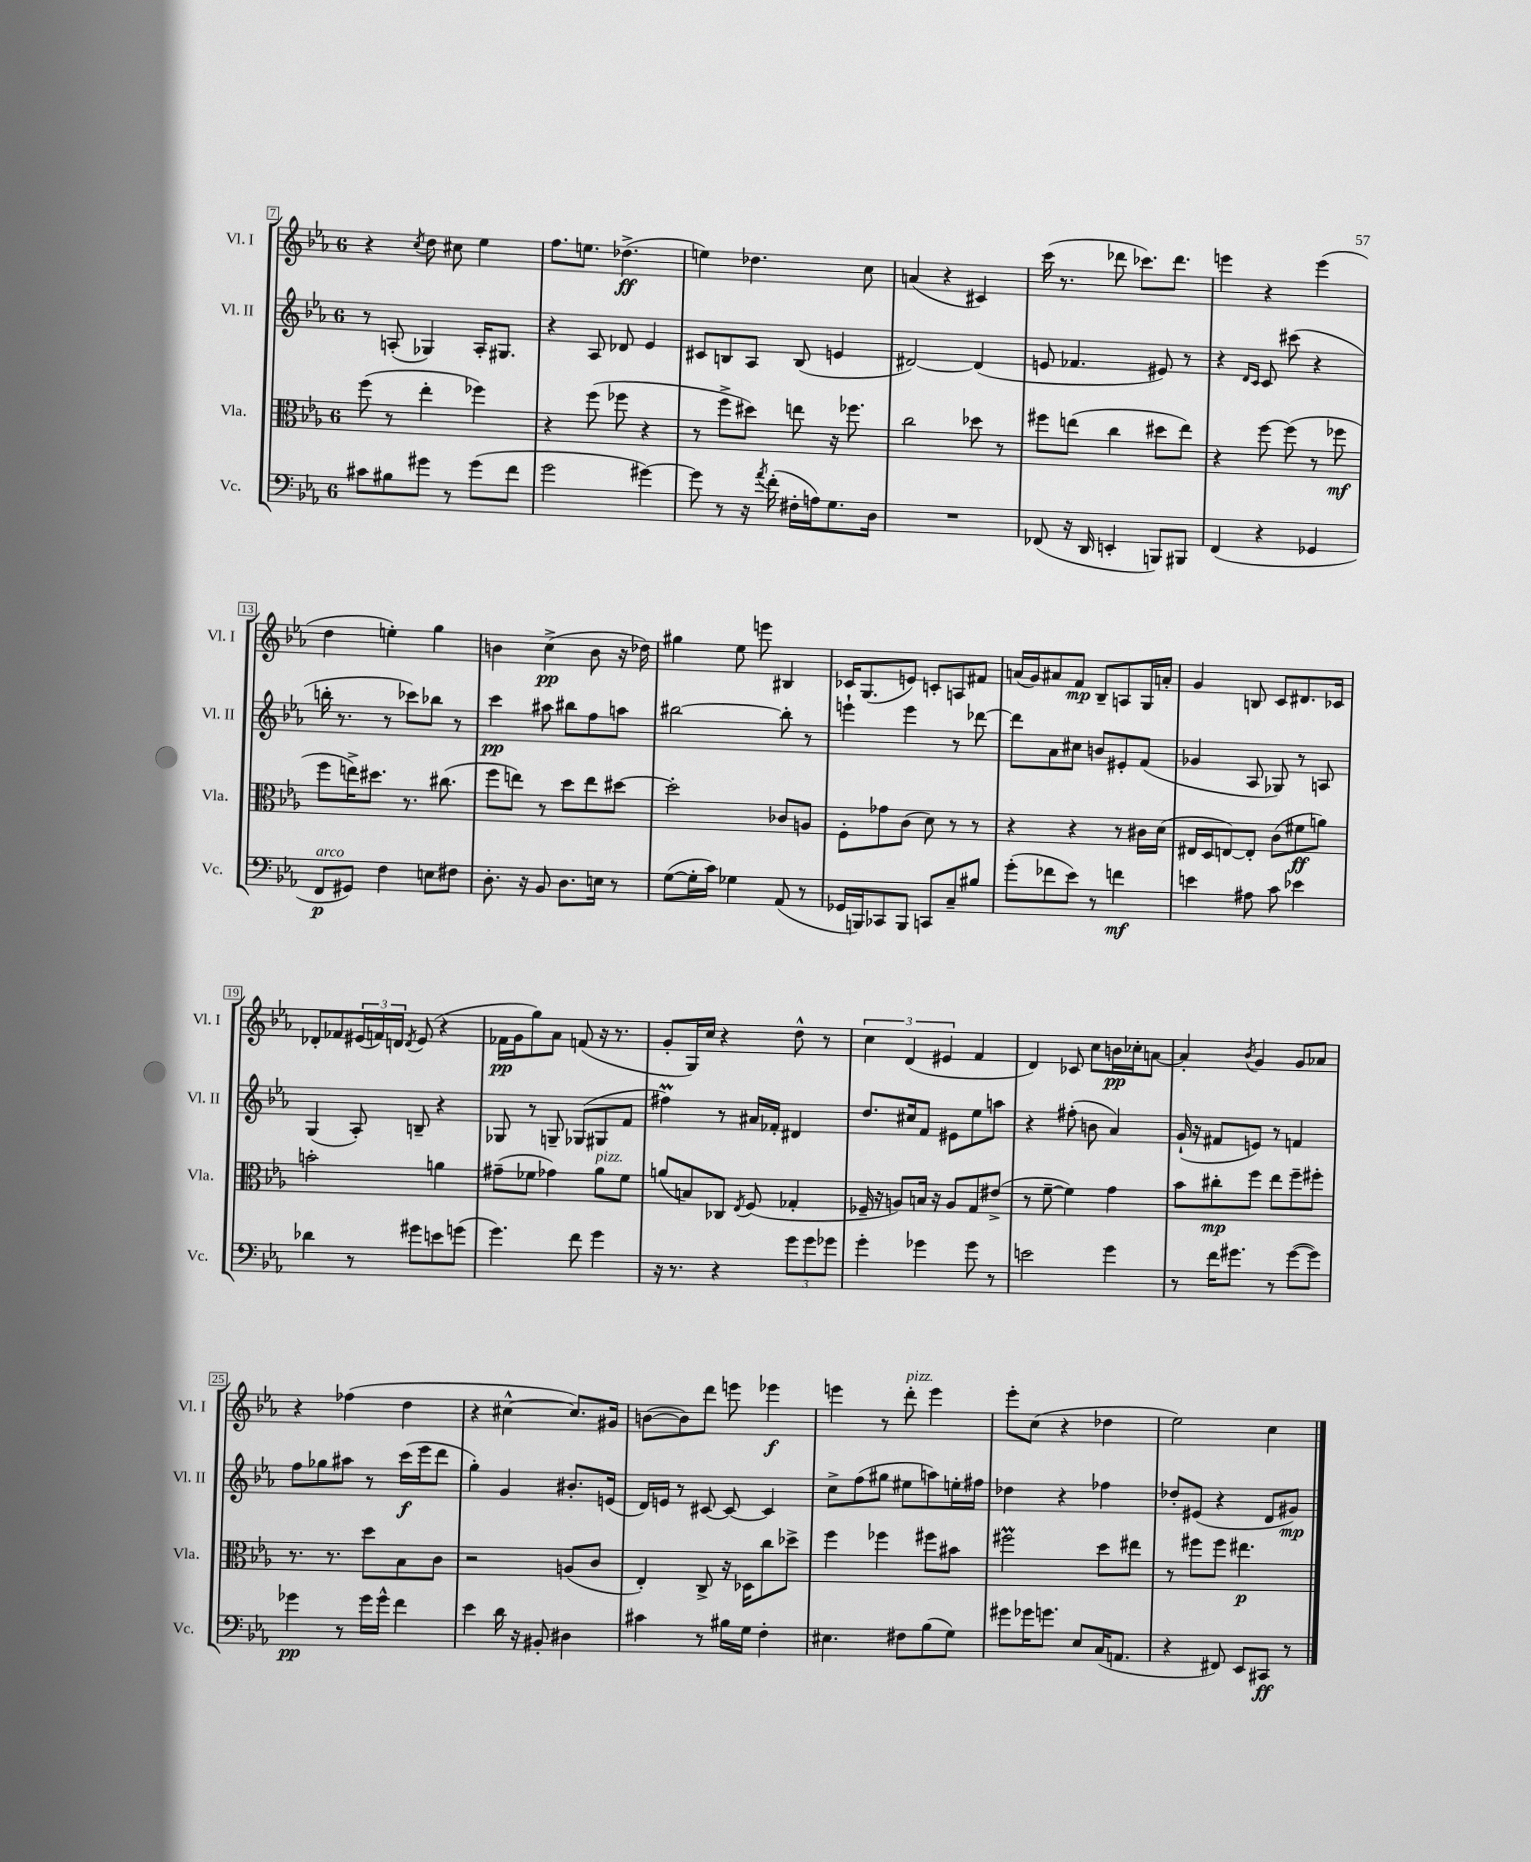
<<
\new StaffGroup <<
\new Staff = "s0" \with { instrumentName = "Vl. I" shortInstrumentName = "Vl. I" } {
    \clef treble \key ees \major \once \override Staff.TimeSignature.style = #'single-digit \time 6/8
    r4 \acciaccatura { c''8 } d''8 cis''8 ees''4 |
    f''8. e''8. des''4.->\ff( |
    e''4) des''4. c''8 |
    a'4( r4 cis'4) |
    c'''16( r8. des'''8 ces'''8.) des'''8. |
    e'''4 r4 e'''4( |
    d''4 e''4-.) g''4 |
    b'4 c''4->\pp( b'8 r16 des''16) |
    gis''4 ees''8 e'''8 bis4 |
    ces'16 g8.( e'8) c'8-. a8 fis'8 |
    a'16( g'16) ais'8 f'8\mp bes8-- a8 g16 a'16-. |
    g'4 b8 c'8 dis'8. ces'16 |
    des'8-. fes'8 \tuplet 3/2 { eis'16( f'16) d'16 } \acciaccatura { d'8 } eis'8( r4 |
    fes'16\pp g'16 g''8) aes'8 f'8( r16 r8. |
    g'8-. g16) c''16 r4 d''8-^ r8 |
    \tuplet 3/2 { c''4 d'4( eis'4 } f'4 |
    d'4) ces'8 c''8 b'16\pp ces''16-. a'8~ |
    a'4-. \acciaccatura { bes'8 } g'4 g'8 aes'8 |
    r4 fes''4( d''4 |
    r4 cis''4~-^ cis''8.) gis'16 |
    b'8~( b'8) d'''8 e'''8 ees'''4\f |
    e'''4 r8 d'''8-.^\markup { \italic "pizz." } e'''4 |
    ees'''8-. c''8( r4 des''4 |
    ees''2) c''4 \bar "|." |
}
\new Staff = "s1" \with { instrumentName = "Vl. II" shortInstrumentName = "Vl. II" } {
    \clef treble \key ees \major \once \override Staff.TimeSignature.style = #'single-digit \time 6/8
    r8 a8-.( ges4) a16-. gis8. |
    r4 aes8 des'8 ees'4 |
    cis'8 b8 aes8 b8( e'4 |
    dis'2~) dis'4( |
    e'8 fes'4. eis'8) r8 |
    r4 \grace { d'16 c'16 } c'8 cis'''8( r4 |
    b''16-. r8. r8 ces'''8) bes''8 r8 |
    c'''4\pp ais''8 bis''8 f''8 a''8 |
    bis''2~ bis''8-. r8 |
    e'''4-! e'''4 r8 des'''8~ |
    des'''8 aes'8 cis''8 b'8 eis'8-. f'8( |
    ges'4 aes8 ges8) r8 a8 |
    g4( aes8-.) b8-- r4 |
    ges8 r8 g8-- ges8( gis8 f'8 |
    fis''4\prall) r8 ais'16 fes'16-. dis'4 |
    d''8. cis''16 f'8 eis'8 ees''8 a''8 |
    r4 fis''8-.( b'8 aes'4) |
    g'16-!( r16 fis'8 e'8) r8 f'4 |
    f''8 ges''8 ais''8 r8 c'''16\f( ees'''16 d'''8 |
    g''4-.) g'4 bis'8.-. e'16( |
    d'16) e'16 r8 cis'8~ cis'8~ cis'4 |
    c''8-> f''8( gis''8 eis''8 a''8) e''16-. fis''16 |
    des''4 r4 fes''4 |
    des''8-. eis'8( r4 d'8 gis'8\mp) \bar "|." |
}
\new Staff = "s2" \with { instrumentName = "Vla." shortInstrumentName = "Vla." } {
    \clef alto \key ees \major \once \override Staff.TimeSignature.style = #'single-digit \time 6/8
    f''8( r8 ees''4-. fes''4) |
    r4 f''8( fes''8 r4 |
    r8 f''8-> dis''8) e''8 r16 fes''8. |
    c''2 des''8 r8 |
    fis''8 e''8( c''4 dis''8 e''8) |
    r4 f''8~ f''8( r8 fes''8\mf |
    f''8 e''16->) dis''8. r8. cis''8.( |
    f''8 e''8) r8 d''8 e''8 dis''8~ |
    dis''2-. ces'8 a8 |
    f8-. ges'8 c'8( d'8) r8 r8 |
    r4 r4 r8 cis'16 d'16( |
    eis16 d16 e8~) e8-. c'8( fis'8\ff a'8) |
    b'2-. a'4 |
    gis'8--( fes'8 ges'4) aes'8^\markup { \italic "pizz." } fes'8 |
    a'8( b8) ces8 \acciaccatura { ees8 } f8( ges4-. |
    fes16-- r16 a8) b16 r16 a8 g8 eis'8->( |
    r8 f'8~-- f'4) g'4 |
    bes'8 cis''8-.\mp f''8 ees''8 f''8-- fis''8-. |
    r8. r8. d''8 bes8 c'8 |
    r2 a8( c'8 |
    ees4-.) c8-> r16 des16 c''8 des''8-> |
    f''4 fes''4 fis''8 bis'8 |
    fis''2\prall d''8 eis''8 |
    r8 fis''8 fis''8 eis''4.\p \bar "|." |
}
\new Staff = "s3" \with { instrumentName = "Vc." shortInstrumentName = "Vc." } {
    \clef bass \key ees \major \once \override Staff.TimeSignature.style = #'single-digit \time 6/8
    cis'8 bis8 gis'8 r8 gis'8( f'8 |
    g'2 gis'4~) |
    gis'8 r8 r16 \acciaccatura { aes'8 } f'16-.( fis16-. a16) g8. d16 |
    R2. |
    fes,8( r16 d,16 e,4-. b,,8) bis,,8 |
    f,4( r4 ges,4 |
    f,8\p^\markup { \italic "arco" } gis,8) f4 e8 fis8 |
    d8.-. r16 bes,8 d8. e16 r8 |
    g8~( g16-. c'16) ges4 aes,8( r8 |
    ges,16 b,,16) ces,8 b,,8 c,8 c8-- bis8 |
    g'8-.( fes'8 ees'8) r8 f'4\mf |
    e'4 ais8 c'8 ees'4 |
    des'4 r8 gis'8 e'8 g'8( |
    g'4.) f'8 g'4 |
    r16 r8. r4 \tuplet 3/2 { g'8 g'8 ges'8 } |
    g'4-. ges'4 ges'8 r8 |
    e'2 g'4 |
    r8 f'16 gis'8. r8 gis'8~( gis'8) |
    ges'4\pp r8 ges'16 ges'16-^ f'4 |
    ees'4 d'16 r16 bis,8-. dis4 |
    cis'4 r8 bis16 g16 f4-. |
    eis4. fis8 bes8( g8) |
    gis'8 ges'16 g'8. ees8 c16( a,8. |
    r4 fis,8) ees,8 cis,8\ff r8 \bar "|." |
}
>>
>>
\layout { \context { \Score currentBarNumber = #7 \override BarNumber.stencil = #(make-stencil-boxer 0.1 0.3 ly:text-interface::print) } }
